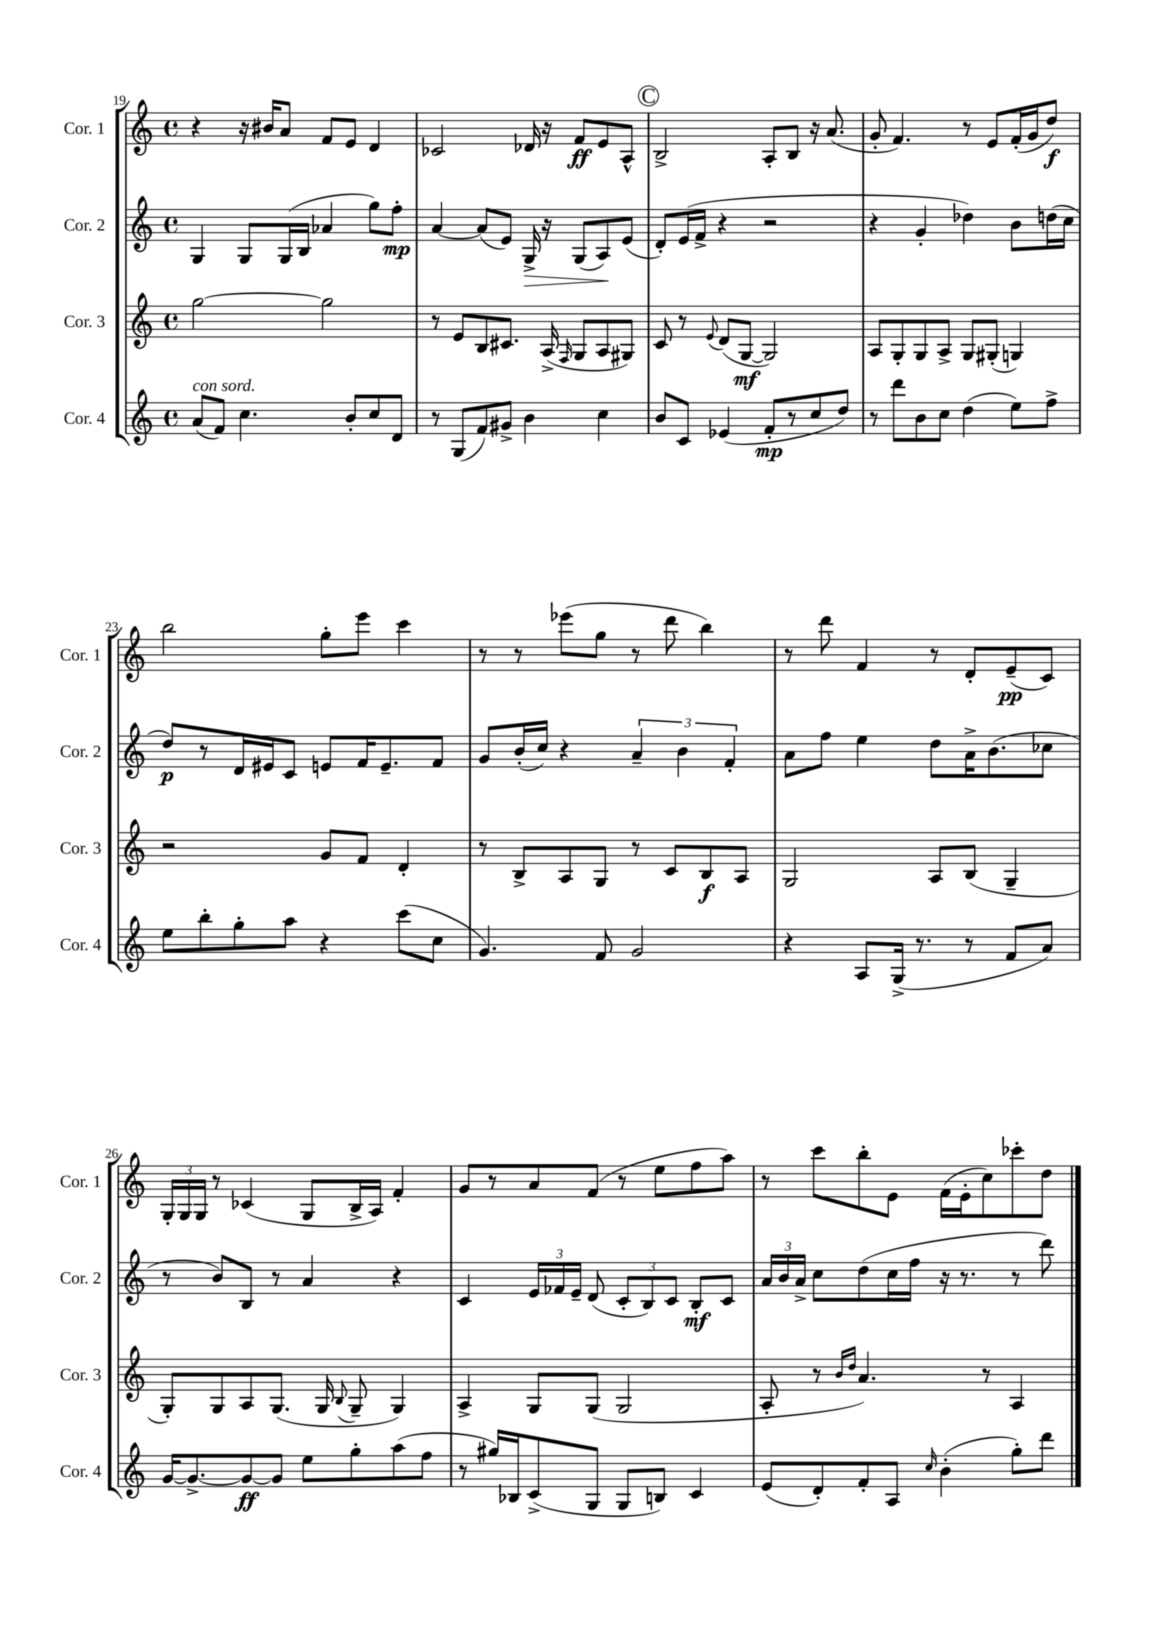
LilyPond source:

<<
\new StaffGroup <<
\new Staff = "s0" \with { instrumentName = "Cor. 1" shortInstrumentName = "Cor. 1" } {
    \clef treble \key c \major \defaultTimeSignature \time 4/4
    \autoBeamOff r4 r16 bis'16[ a'8] f'8[ e'8] d'4 |
    ces'2 des'16 r16 f'8[\ff e'8 a8]-^ |
    \mark \markup { \circle "C" } b2-> a8[-. b8] r16 a'8.( |
    g'8-. f'4.) r8 e'8[ f'16-.( g'16 d''8]\f) |
    b''2 g''8[-. e'''8] c'''4 |
    r8 r8 ees'''8[( g''8] r8 d'''8 b''4) |
    r8 d'''8 f'4 r8 d'8[-. e'8--\pp( c'8]) |
    \tuplet 3/2 { g16[-. g16 g16] } r8 ces'4( g8[ b16-> a16]) f'4-. |
    g'8[ r8 a'8 f'8]( r8 e''8[ f''8 a''8]) |
    r8 c'''8[ b''8-. e'8] f'16[( e'16-. c''8) ces'''8-. d''8] \bar "|." |
}
\new Staff = "s1" \with { instrumentName = "Cor. 2" shortInstrumentName = "Cor. 2" } {
    \clef treble \key c \major \defaultTimeSignature \time 4/4
    \autoBeamOff g4 g8[ g16( b16] aes'4 g''8[) f''8]-.\mp |
    a'4~ a'8[( e'8]) g16->\> r16 g8[( a8\!) e'8]( |
    \mark \markup { \circle "C" } d'8[-.) e'16( f'16]-> r4 r2 |
    r4 g'4-. des''4) b'8[ d''16( c''16] |
    d''8[\p) r8 d'16 eis'16 c'8] e'8[ f'16 e'8.-- f'8] |
    g'8[ b'16-.( c''16]) r4 \tuplet 3/2 { a'4-- b'4 f'4-. } |
    a'8[ f''8] e''4 d''8[ a'16-> b'8.( ces''8] |
    r8 b'8[) b8] r8 a'4 r4 |
    c'4 \tuplet 3/2 { e'16[ fes'16 e'16]-- } d'8( \tuplet 3/2 { c'8[-. b8) c'8] } b8[-.\mf c'8] |
    \tuplet 3/2 { a'16[ b'16 a'16]-> } c''8[ d''8( c''16 f''16] r16 r8. r8 d'''8) \bar "|." |
}
\new Staff = "s2" \with { instrumentName = "Cor. 3" shortInstrumentName = "Cor. 3" } {
    \clef treble \key c \major \defaultTimeSignature \time 4/4
    \autoBeamOff g''2~ g''2 |
    r8 e'8[ b8 cis'8.] a16->( \grace { f16 } g8[ a8 gis8]) |
    \mark \markup { \circle "C" } c'8 r8 \appoggiatura { e'8 } d'8[( g8]~\mf g2) |
    a8[ g8-. g8 a8]-> g8[ gis8]-.( g4) |
    r2 g'8[ f'8] d'4-. |
    r8 b8[-> a8 g8] r8 c'8[ b8\f a8] |
    g2 a8[ b8]( g4-- |
    g8[-.) g8 a8 g8.]( g16 \appoggiatura { b8 } g8-- g4) |
    a4-> g8[ g8]( g2 |
    a8-. r8 \grace { b'16[ d''16] } a'4.) r8 a4 \bar "|." |
}
\new Staff = "s3" \with { instrumentName = "Cor. 4" shortInstrumentName = "Cor. 4" } {
    \clef treble \key c \major \defaultTimeSignature \time 4/4
    \autoBeamOff a'8[^\markup { \italic "con sord." }( f'8]) c''4. b'8[-. c''8 d'8] |
    r8 g8[( f'8) gis'8]-> b'4 c''4 |
    \mark \markup { \circle "C" } b'8[ c'8] ees'4( f'8[-.\mp r8 c''8 d''8]) |
    r8 d'''8[ b'8 c''8] d''4( e''8[) f''8]-> |
    e''8[ b''8-. g''8-. a''8] r4 c'''8[( c''8] |
    g'4.) f'8 g'2 |
    r4 a8[ g16]->( r8. r8 f'8[ a'8]) |
    g'16[~ g'8.~-> g'8~\ff g'8] e''8[ g''8-. a''8( f''8] |
    r8 gis''16[) bes16 c'8->( g8] g8[ b8]) c'4 |
    e'8[( d'8-.) f'8-. a8] \grace { c''16 } b'4-.( g''8[-.) d'''8] \bar "|." |
}
>>
>>
\layout { \context { \Score currentBarNumber = #19 } }
